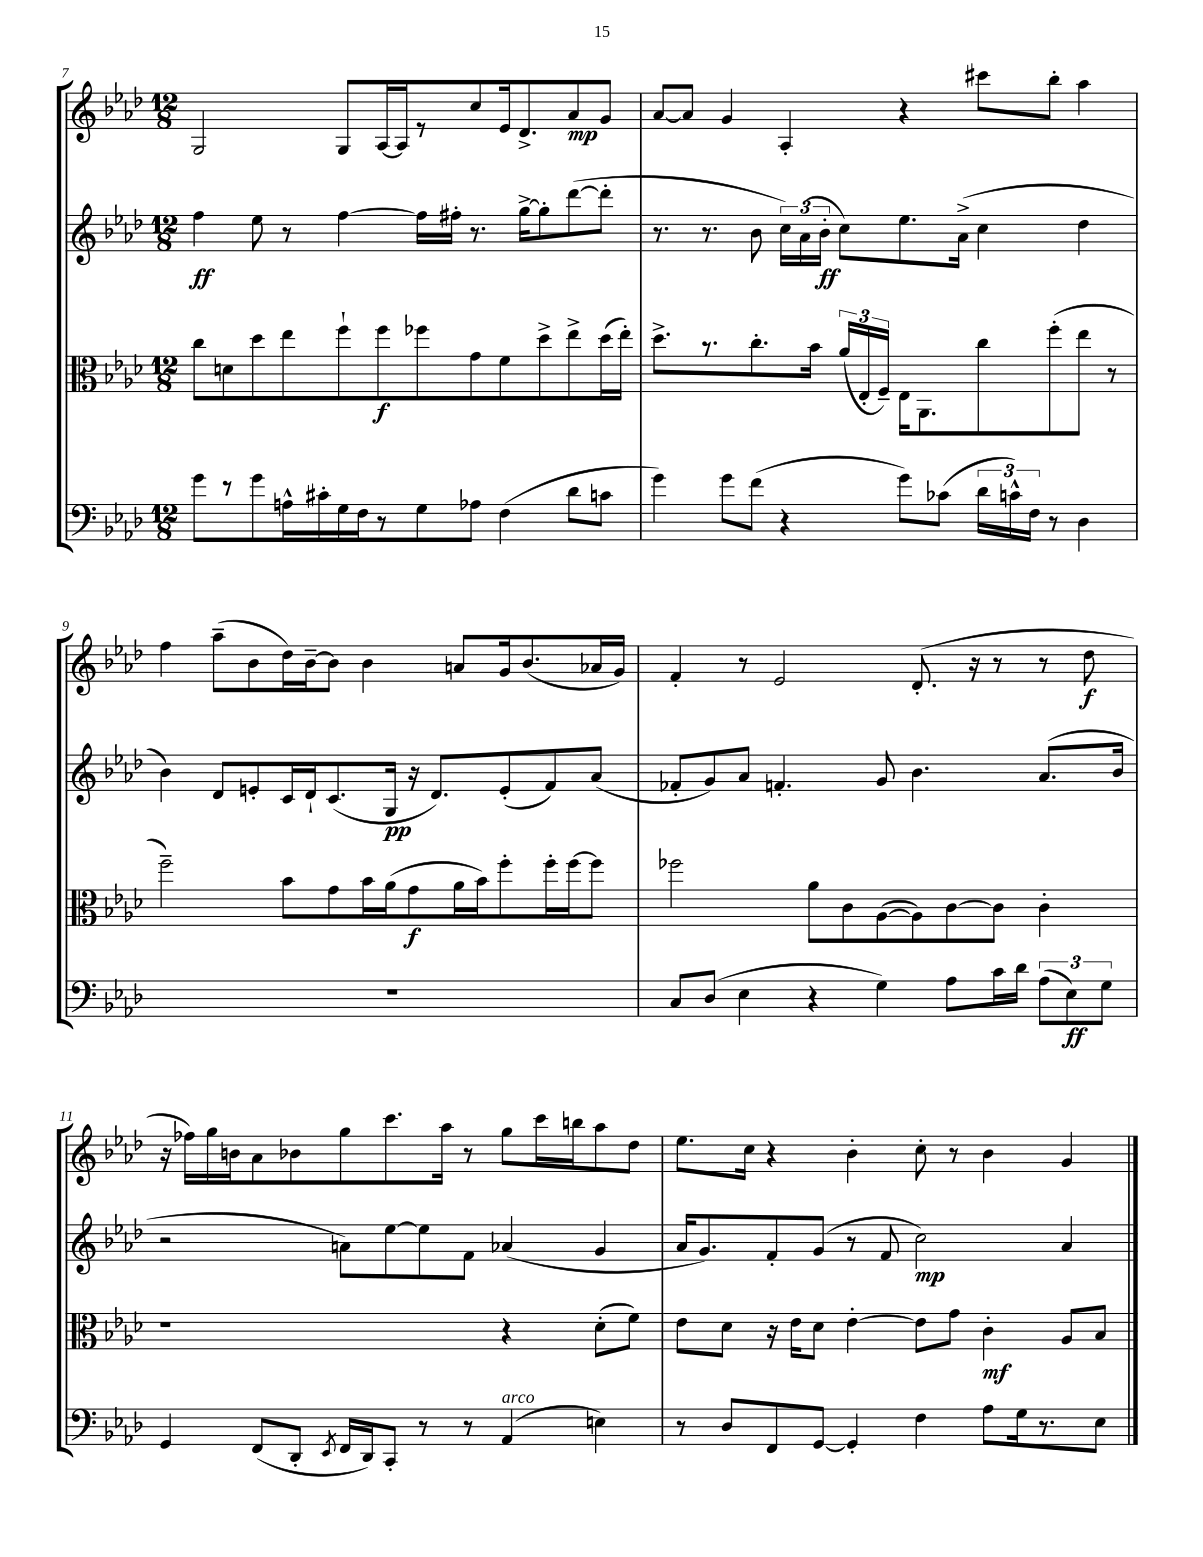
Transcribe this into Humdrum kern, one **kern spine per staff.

**kern	**dynam	**kern	**dynam	**kern	**dynam	**kern	**dynam
*part4	*part4	*part3	*part3	*part2	*part2	*part1	*part1
*staff4	*staff4	*staff3	*staff3	*staff2	*staff2	*staff1	*staff1
*clefF4	*	*clefC3	*	*clefG2	*	*clefG2	*
*k[b-e-a-d-]	*	*k[b-e-a-d-]	*	*k[b-e-a-d-]	*	*k[b-e-a-d-]	*
*M12/8	*	*M12/8	*	*M12/8	*	*M12/8	*
=7	=7	=7	=7	=7	=7	=7	=7
8g\L	.	8cc\L	.	4ff\	ff	2G/	.
8r	.	8dn\	.	.	.	.	.
8g\	.	8dd-\	.	8ee-\	.	.	.
16An^^\L	.	8ee-\	.	8r	.	.	.
16c#X'\	.	.	.	.	.	.	.
16G\	.	8ff`\	.	[4ff\	.	8G/L	.
16F\J	.	.	.	.	.	.	.
8r	.	8ff\	f	.	.	[16A-/L	.
.	.	.	.	.	.	16A-/J]	.
8G\	.	8ff-X\	.	16ff\LL]	.	8r	.
.	.	.	.	16ff#X'\JJ	.	.	.
8A-X\J	.	8g\	.	8.r	.	8cc/	.
(4F\	.	8f\	.	.	.	16e-/k	.
.	.	.	.	[16gg^\KL	.	8.d-^/	.
.	.	8dd-^\	.	8gg'\]	.	.	.
8d-\L	.	8ee-^\	.	([8ddd-\	.	8a-/	mp
8cn\J	.	(16dd-\L	.	8ddd-'\J]	.	8g/J	.
.	.	16ee-'\JJ)	.	.	.	.	.
=8	=8	=8	=8	=8	=8	=8	=8
4g\)	.	8.dd-^\L	.	8.r	.	[8a-/L	.
.	.	.	.	.	.	8a-/J]	.
.	.	8.r	.	8.r	.	.	.
8g\L	.	.	.	.	.	4g/	.
(8f\J	.	8.cc'\	.	8b-\	.	.	.
4r	.	.	.	24cc\LL)	.	4A-'/	.
.	.	.	.	(24a-\	.	.	.
.	.	16b-\Jk	.	.	.	.	.
.	.	.	.	24b-'\JJ	ff	.	.
.	.	(24a-/LL	.	8cc\L)	.	.	.
.	.	24E-'/	.	.	.	.	.
.	.	24F~/JJ)	.	.	.	.	.
8g\L)	.	16E-\KL	.	8.ee-\	.	4r	.
.	.	8.AA-\	.	.	.	.	.
(8c-X\J	.	.	.	.	.	.	.
.	.	.	.	(16a-^\Jk	.	.	.
24d-\LL	.	8cc\	.	4cc\	.	8ccc#X\L	.
24cn^^\)	.	.	.	.	.	.	.
24F\JJ	.	.	.	.	.	.	.
8r	.	(8ff'\	.	.	.	8bb-'\J	.
4D-\	.	8ee-\J	.	4dd-\	.	4aa-\	.
.	.	8r	.	.	.	.	.
!!LO:LB:g=z
=9	=9	=9	=9	=9	=9	=9	=9
1.r	.	2ff~\)	.	4b-\)	.	4ff\	.
.	.	.	.	8d-/L	.	(8aa-~\L	.
.	.	.	.	8en'/	.	8b-\	.
.	.	8b-\L	.	16c/L	.	16dd-\L)	.
.	.	.	.	16d-`/J	.	[16b-~\J	.
.	.	8g\	.	(8.c/	.	8b-\J]	.
.	.	16b-\L	.	.	.	4b-\	.
.	.	(16a-\J	.	16G/Jk	pp	.	.
.	.	8g\	f	16r	.	.	.
.	.	.	.	8.d-/L)	.	.	.
.	.	16a-\L	.	.	.	8an/L	.
.	.	16b-\J)	.	.	.	.	.
.	.	8ff'\	.	(8e'/	.	16g/k	.
.	.	.	.	.	.	(8.b-/	.
.	.	16ff'\L	.	8f/)	.	.	.
.	.	[16ff\J	.	.	.	.	.
.	.	8ff\J]	.	(8a-/J	.	16a-X/L	.
.	.	.	.	.	.	16g/JJ)	.
=10	=10	=10	=10	=10	=10	=10	=10
8C/L	.	2ff-X\	.	8f-X'/L	.	4f'/	.
(8D-/J	.	.	.	8g/)	.	.	.
4E-\	.	.	.	8a-/J	.	8r	.
.	.	.	.	4.fn'/	.	2e-/	.
4r	.	8a-\L	.	.	.	.	.
.	.	8c\	.	.	.	.	.
4G\)	.	([8A-\	.	8g/	.	.	.
.	.	8A-\])	.	4.b-\	.	(8.d-'/	.
8A-\L	.	[8c\	.	.	.	.	.
.	.	.	.	.	.	16r	.
16c\L	.	8c\J]	.	.	.	8r	.
16d-\JJ	.	.	.	.	.	.	.
(12A-\L	.	4c'\	.	(8.a-/L	.	8r	.
12E-\)	ff	.	.	.	.	.	.
.	.	.	.	.	.	8dd-\	f
12G\J	.	.	.	.	.	.	.
.	.	.	.	16b-/Jk	.	.	.
!!LO:LB:g=z
=11	=11	=11	=11	=11	=11	=11	=11
4GG/	.	1r	.	2r	.	16r	.
.	.	.	.	.	.	16ff-X\LL)	.
.	.	.	.	.	.	16gg\	.
.	.	.	.	.	.	16bn\J	.
(8FF/L	.	.	.	.	.	8a-\	.
8DD-'/J	.	.	.	.	.	8b-X\	.
8qEE-/	.	.	.	.	.	.	.
16FF/LL	.	.	.	8an\L)	.	8gg\	.
16DD-/J)	.	.	.	.	.	.	.
8CC'/J	.	.	.	[8ee-\	.	8.ccc\	.
8r	.	.	.	8ee-\]	.	.	.
.	.	.	.	.	.	16aa-\Jk	.
8r	.	.	.	8f\J	.	8r	.
!LO:TX:a:i:t=arco	!	!	!	!	!	!	!
(4AA-/	.	4r	.	(4a-X/	.	8gg\L	.
.	.	.	.	.	.	16ccc\L	.
.	.	.	.	.	.	16bbn\J	.
4En\)	.	(8d-'\L	.	4g/	.	8aa-\	.
.	.	8f\J)	.	.	.	8dd-\J	.
=12	=12	=12	=12	=12	=12	=12	=12
8r	.	8e-\L	.	16a-/KL	.	8.ee-\L	.
.	.	.	.	8.g/)	.	.	.
8D-/L	.	8d-\J	.	.	.	.	.
.	.	.	.	.	.	16cc\Jk	.
8FF/	.	16r	.	8f'/	.	4r	.
.	.	16e-\KL	.	.	.	.	.
[8GG/J	.	8d-\J	.	(8g/J	.	.	.
4GG'/]	.	[4e-'\	.	8r	.	4b-'\	.
.	.	.	.	8f/	.	.	.
4F\	.	8e-\L]	.	2cc\)	mp	8cc'\	.
.	.	8g\J	.	.	.	8r	.
8A-\L	.	4c'\	mf	.	.	4b-\	.
16G\k	.	.	.	.	.	.	.
8.r	.	.	.	.	.	.	.
.	.	8A-/L	.	4a-/	.	4g/	.
8E-\J	.	8B-/J	.	.	.	.	.
==	==	==	==	==	==	==	==
*-	*-	*-	*-	*-	*-	*-	*-
